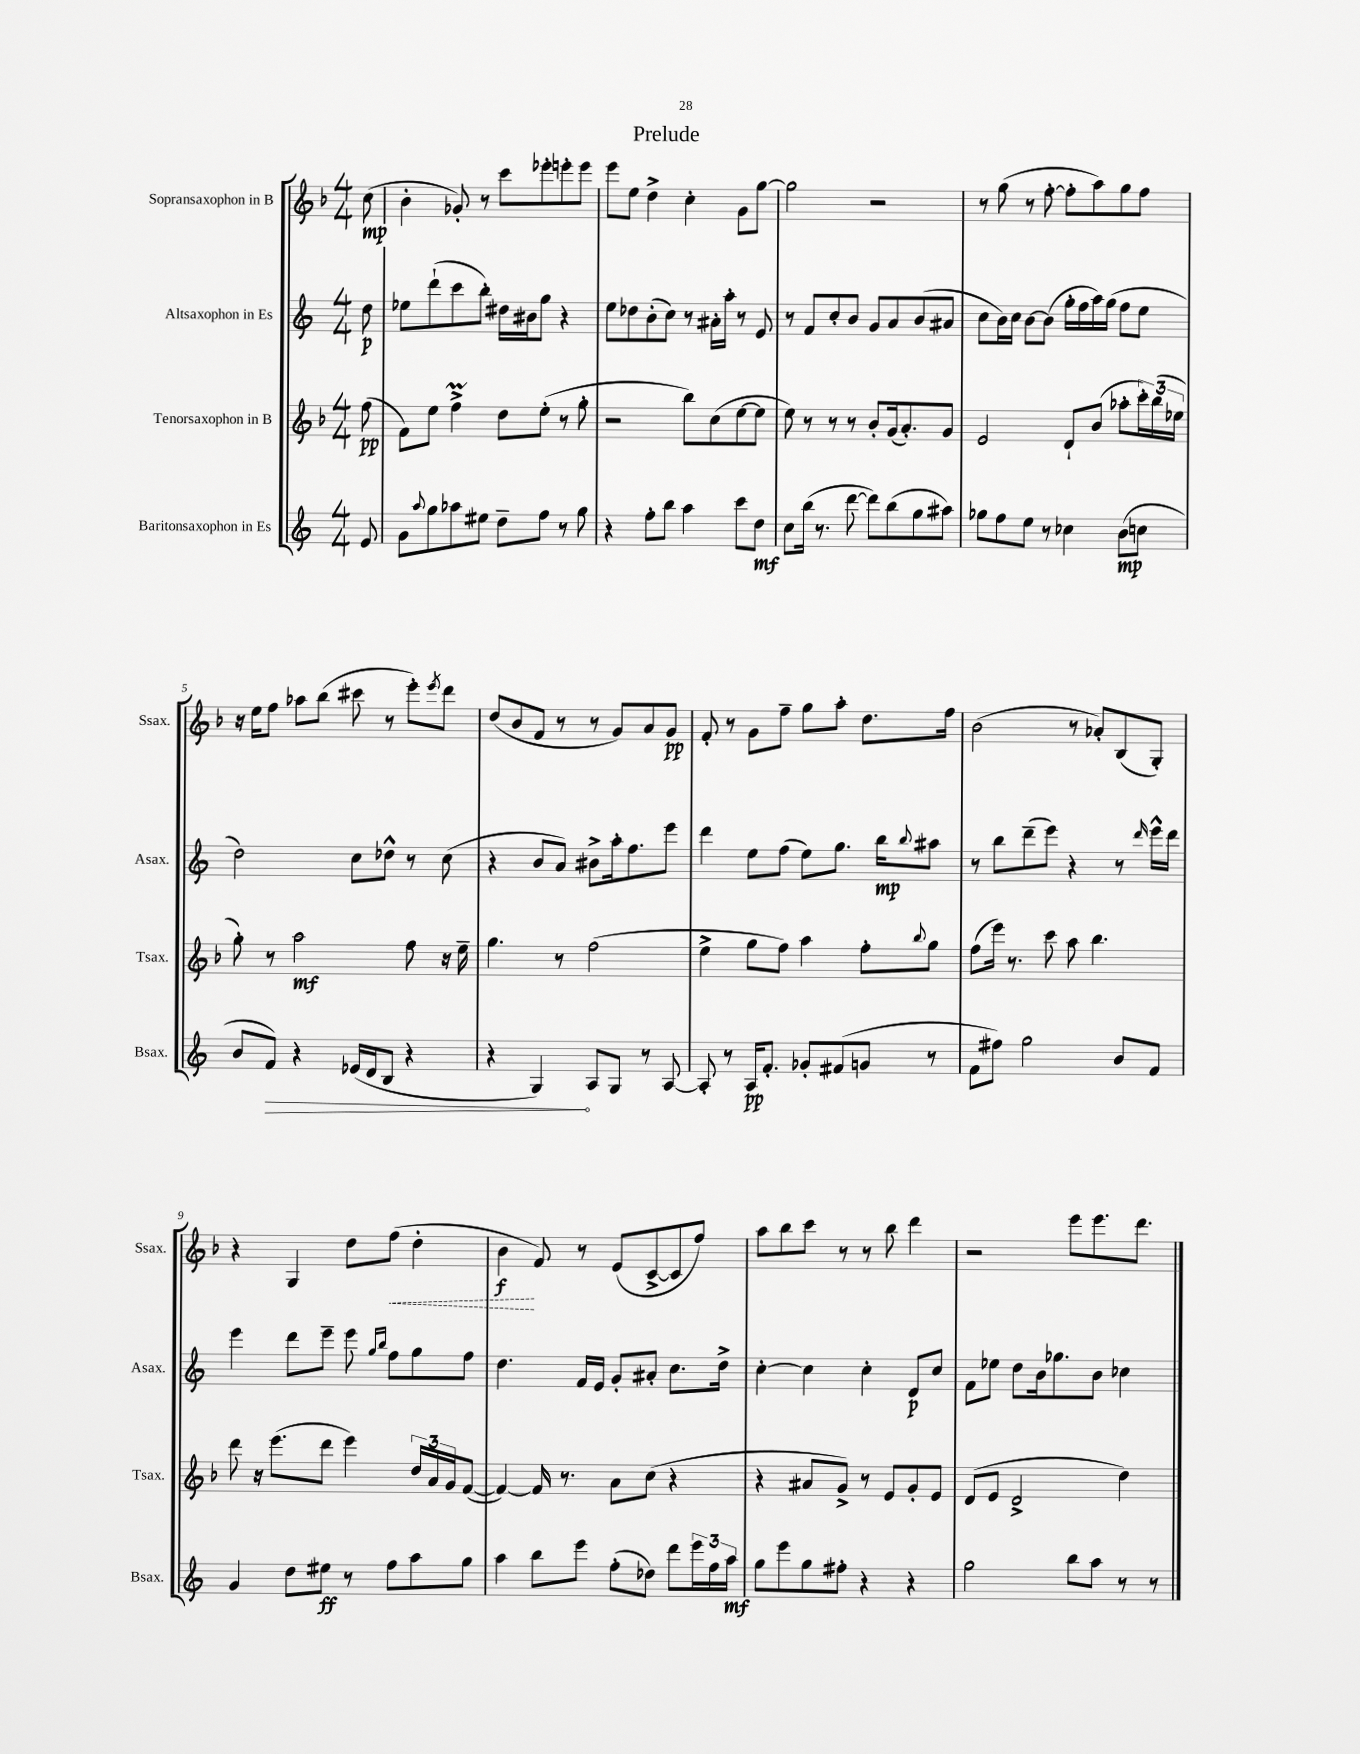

**kern	**kern	**kern	**kern
*staff4	*staff3	*staff2	*staff1
*clefG2	*clefG2	*clefG2	*clefG2
*k[]	*k[b-]	*k[]	*k[b-]
*M4/4	*M4/4	*M4/4	*M4/4
8e	(8ff	8dd	(8cc
=	=	=	=
8g	8f)	8ee-	4b-'
8qqaa	.	.	.
8gg	8ee	(8ddd`	.
8aa-	4ff^	8ccc	8g-')
8ee#	.	8bb')	8r
8dd~	8dd	16dd#	8ccc
.	.	16b#	.
8ff	(8ee'	8gg	8eee-'
8r	8r	4r	8eee'
8gg	8gg'	.	8eee
=	=	=	=
4r	2r	8ee	8eee
.	.	8dd-	8ee
8ff'	.	(8b'	4dd^
8bb	.	8cc)	.
4aa	8bb-)	8r	4cc'
.	(8cc	16a#'	.
.	.	16aa'	.
8ccc	[8ee	8r	8g
8dd	8ee]	8e	[8gg
=	=	=	=
8cc	8ee)	8r	2gg]
(16bb	8r	8f	.
8.r	.	.	.
.	8r	8cc'	.
[8ddd	8r	8b	.
8ddd])	8b-'	8g	2r
(8bb	(16g	8a	.
.	8.a')	.	.
8gg	.	(8b	.
8aa#)	8g	8a#	.
=	=	=	=
8gg-	2e	8cc	8r
8ff	.	16b)	(8gg
.	.	16cc	.
8ee	.	[8b	8r
8r	.	(8b]	[8ff'
4cc-	8d`	16gg'	8ff']
.	.	16ff	.
.	(8b-	16aa)	8aa)
.	.	(16gg	.
(8b	8aa-'	8ff	8gg
8cc	24ccc')	8ee	8ff
.	(24bb-	.	.
.	24ee-	.	.
=	=	=	=
8b	8gg')	2dd)	16r
.	.	.	16ee
8f)	8r	.	8ff
4r	2aa	.	8aa-
.	.	.	(8bb-
(16e-	.	8cc	8ccc#
16d	.	.	.
8B	.	8dd-^^	8r
4r	8ff	8r	8eee')
.	.	.	8qeee
.	16r	(8cc	8ddd
.	16ee~	.	.
=	=	=	=
4r	4.gg	4r	(8dd
.	.	.	8b-
4G)	.	8b	8f
.	8r	8a)	8r
8A	(2ff	8b#^	8r
8G	.	16aa'	8g)
.	.	8.ff	.
8r	.	.	8a
[8A	.	8eee	8g
=	=	=	=
8A']	4ee^	4ddd	8f'
8r	.	.	8r
16A	8gg	8ee	8g
8.f'	.	.	.
.	8ff)	(8ff	8ff~
8g-'	4aa	8ee)	8gg
(8f#	.	8.gg	8aa'
8g	8ff'	.	8.dd
.	.	16bb	.
.	8qqbb-	8qqbb	.
8r	8gg	8aa#	.
.	.	.	16ff
=	=	=	=
8f	(8ff	8r	(2b-
8ff#)	16eee)	8bb	.
.	8.r	.	.
2gg	.	(8ddd~	.
.	8ccc	8eee)	.
.	8aa	4r	8r
.	4.bb-	.	8a-')
8b	.	8r	(8B-
.	.	16qqddd	.
8f	.	16eee^^	8G')
.	.	16ddd	.
=	=	=	=
4g	8ddd	4eee	4r
.	16r	.	.
.	(8.eee	.	.
8dd	.	8ddd	4G
8ee#	8ddd	8eee~	.
8r	4eee)	8eee	8dd
.	.	16qqgg	.
.	.	16qqbb	.
8ff	.	8ff	(8ff
8aa	24dd	8gg	4dd'
.	24a	.	.
.	24g	.	.
8gg	([8f	8ff	.
=	=	=	=
4aa	4f_)	4.dd	4b-
8bb	16f]	.	8f)
.	8.r	.	.
8eee	.	16f	8r
.	.	16e	.
(8ff'	8a	8g'	(8e
8dd-)	(8cc	8a#'	[8c^
8ddd	4r	8.cc	8c]
24eee	.	.	8ff)
24ff	.	.	.
.	.	16dd^	.
24aa	.	.	.
=	=	=	=
8gg	4r	[4cc'	8aa
8eee	.	.	8bb-
8gg	8a#	4cc]	8ccc
8ff#'	8g^)	.	8r
4r	8r	4cc'	8r
.	8e	.	8bb-
4r	8g'	8d	4ddd
.	8e	8cc	.
=	=	=	=
2gg	(8d	8f	2r
.	8e	8ee-	.
.	2d^	8dd	.
.	.	16b	.
.	.	8.gg-	.
8bb	.	.	8eee
8aa	.	8b	8.eee
8r	4dd)	4cc-	.
.	.	.	8.ddd
8r	.	.	.
==	==	==	==
*-	*-	*-	*-
